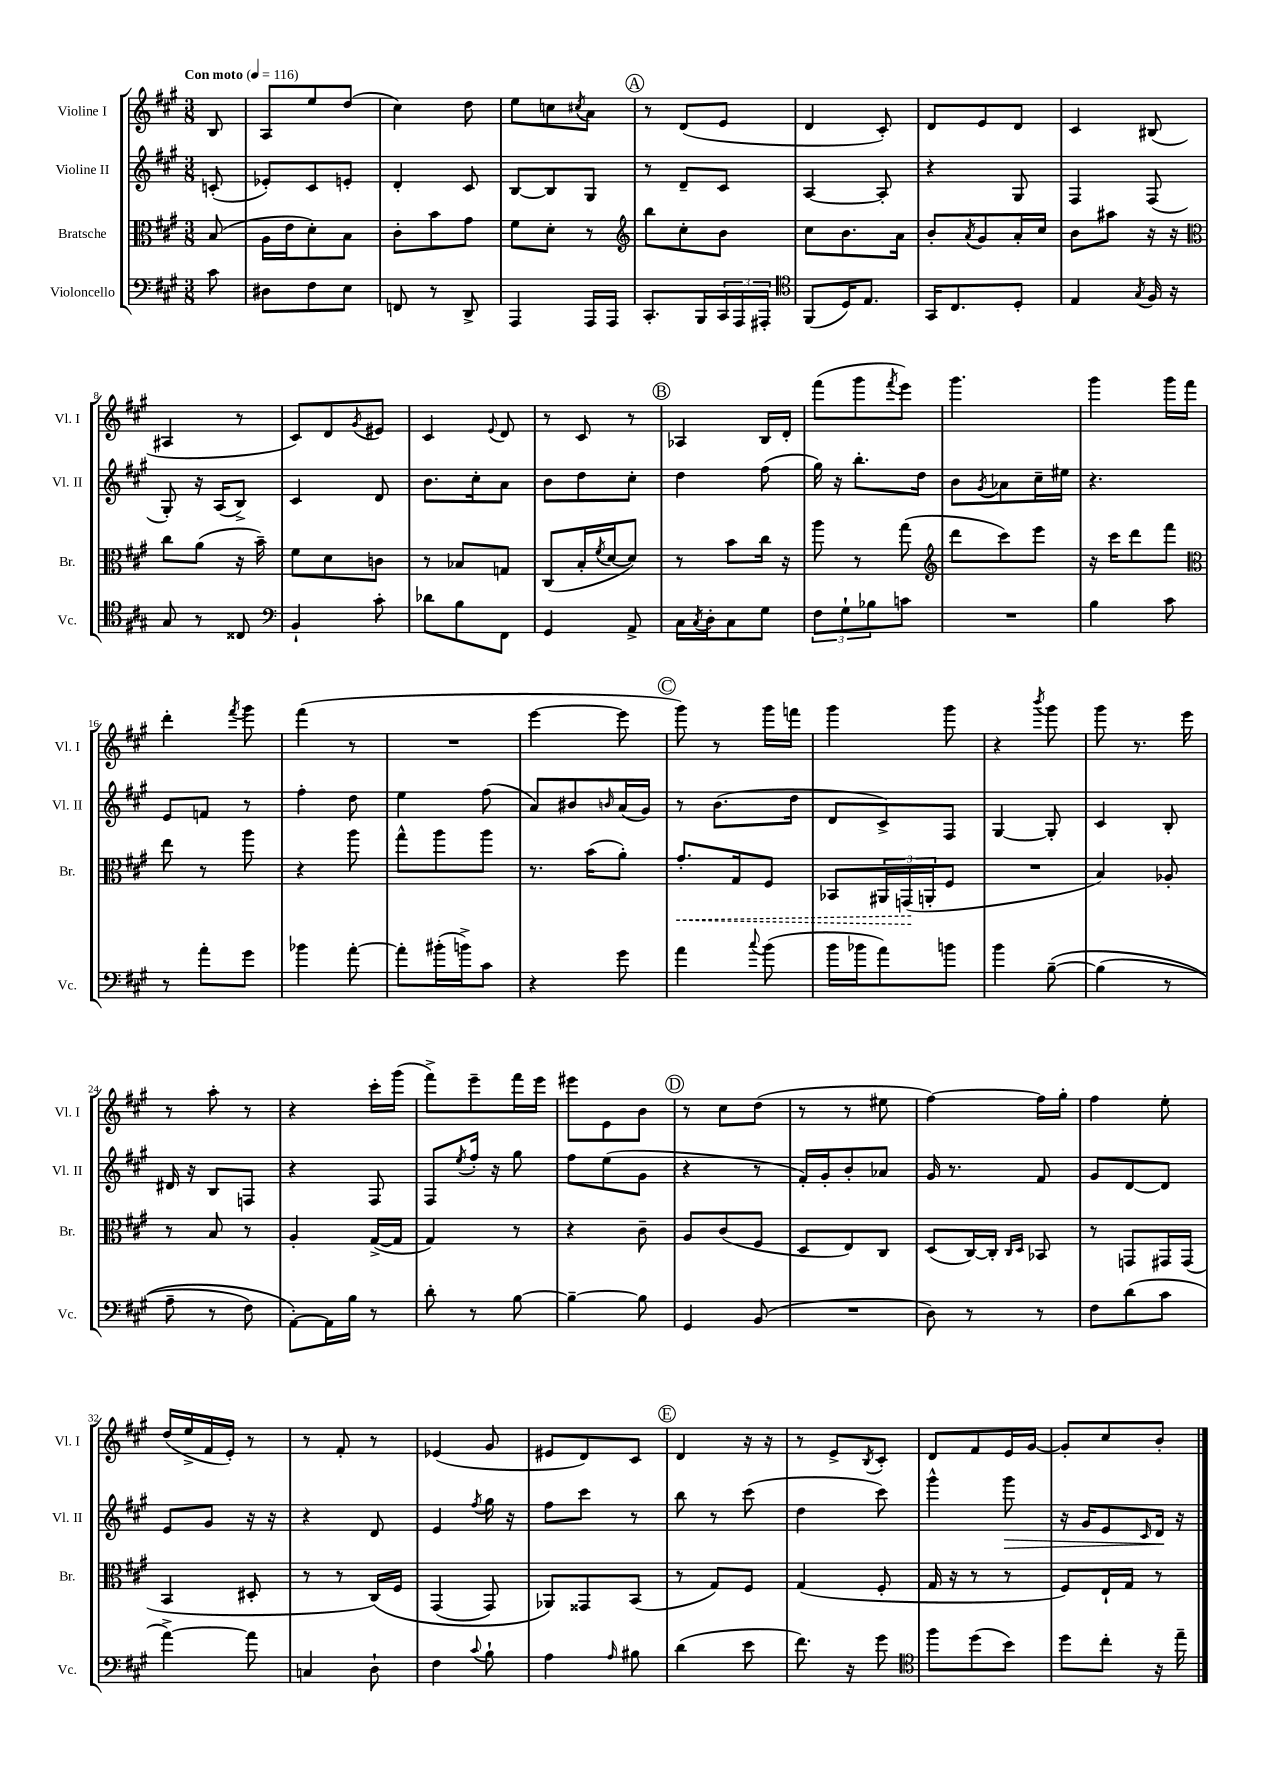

**kern	**kern	**kern	**kern
*staff4	*staff3	*staff2	*staff1
*clefF4	*clefC3	*clefG2	*clefG2
*k[f#c#g#]	*k[f#c#g#]	*k[f#c#g#]	*k[f#c#g#]
*M3/8	*M3/8	*M3/8	*M3/8
*MM116	*MM116	*MM116	*MM116
8c#	(8B	(8c'	8B
=	=	=	=
8D#	16A	8e-')	8A
.	16e	.	.
8F#	8d')	8c#	8ee
8E	8B	8e'	(8dd
=	=	=	=
8FF	8c#'	4d'	4cc#)
8r	8b	.	.
8DD^	8g#	8c#	8dd
=	=	=	=
4AAA	8f#	[8B	8ee
.	8d'	8B]	8cc
.	.	.	8qcc#
16AAA	8r	8G#	8a
16AAA	.	.	.
=	=	=	=
*	*clefG2	*	*
8.CC#'	8bb	8r	8r
.	8cc#'	8d~	(8d
16BBB	.	.	.
24CC#	8b	8c#	8e
24AAA	.	.	.
24AAA#'	.	.	.
=	=	=	=
*clefC4	*	*	*
(8FF#	8cc#	[4A	4d
16D)	8.b	.	.
8.E	.	.	.
.	.	8A']	8c#')
.	16a	.	.
=	=	=	=
16GG#	8b'	4r	8d
8.C#	.	.	.
.	8qa	.	.
.	8g#	.	8e
8D'	16a'	8G#	8d
.	16cc#	.	.
=	=	=	=
4E	8b	4F#	4c#
.	8aa#	.	.
8qG#	.	.	.
16F#	16r	(8F#	(8B#
16r	16r	.	.
=	=	=	=
*	*clefC3	*	*
8G#	8cc#	8G#')	4A#
8r	(8a	16r	.
.	.	(16A	.
8C##	16r	8B^)	8r
.	16b~)	.	.
=	=	=	=
*clefF4	*	*	*
4BB`	8f#	4c#	8c#)
.	8d	.	8d
.	.	.	8qg#
8c#'	8c	8d	8e#
=	=	=	=
8d-	8r	8.b	4c#
8B	8B-	.	.
.	.	16cc#'	.
.	.	.	8qqe
8FF#	8G	8a	8d
=	=	=	=
4GG#	(8C#	8b	8r
.	16B'	8dd	8c#
.	8qf#	.	.
.	[16d	.	.
8AA^	8d])	8cc#'	8r
=	=	=	=
16C#	8r	4dd	4A-
8qC#	.	.	.
16D'	.	.	.
8C#	8b	.	.
8G#	16cc#	(8ff#	16B
.	16r	.	16d'
=	=	=	=
12F#	8aa	16gg#)	(8fff#
.	.	16r	.
12G#`	.	.	.
.	8r	8.bb'	8ggg#
12B-	.	.	.
.	.	.	8qfff#
8c	(8gg#	.	8eee)
.	.	16dd	.
=	=	=	=
*	*clefG2	*	*
4.r	8ddd	8b	4.ggg#
.	.	8qg#	.
.	8ccc#)	8a-	.
.	8eee	16cc#~	.
.	.	16ee#	.
=	=	=	=
4B	16r	4.r	4ggg#
.	16ccc#	.	.
.	8ddd	.	.
8c#	8fff#	.	16ggg#
.	.	.	16fff#
=	=	=	=
*	*clefC3	*	*
8r	8ee	8e	4ddd'
8a'	8r	8f	.
.	.	.	8qfff#
8g#	8aa	8r	8ggg#
=	=	=	=
4b-	4r	4ff#'	(4fff#
[8a'	8aa	8dd	8r
=	=	=	=
8a']	8gg#^^	4ee	4.r
(16b#'	8aa	.	.
16b^)	.	.	.
8c#	8aa	(8ff#	.
=	=	=	=
4r	8.r	8a)	[4eee
.	.	8b#	.
.	(16b	.	.
.	.	16qqb	.
8g#	8a')	(16a	8eee]
.	.	16g#)	.
=	=	=	=
4a	8.g#'	8r	8ggg#)
.	.	(8.b	8r
.	16G#	.	.
8qqcc#	.	.	.
(8b	8F#	.	16ggg#
.	.	16dd	16fff
=	=	=	=
16b	8BB-	8d	4ggg#
16b-	.	.	.
8a)	24AA#	8c#^)	.
.	(24GG	.	.
.	24AA'	.	.
8b	8F#	8F#	8ggg#
=	=	=	=
4b	4.r	[4G#	4r
.	.	.	8qbbb
&([8B~	.	8G#']	8ggg#
=	=	=	=
(4B]	4B)	4c#	8ggg#
.	.	.	8.r
8r	8A-'	8B'	.
.	.	.	16eee
=	=	=	=
8A~	8r	16d#	8r
.	.	16r	.
8r	8B	8B	8aa'
8F#)	8r	8F	8r
=	=	=	=
[8AA'&)	4A'	4r	4r
16AA]	.	.	.
16B	.	.	.
8r	([16G#^	8F#	16ccc#'
.	16G#]	.	(16ggg#
=	=	=	=
8d'	4G#)	8F#	8fff#^)
.	.	8qee	.
8r	.	16ff#'	8eee~
.	.	16r	.
[8B	8r	8gg#	16fff#
.	.	.	16eee
=	=	=	=
4B~_	4r	8ff#	8eee#
.	.	(8ee	8e
8B]	8c#~	8g#	8b
=	=	=	=
4GG#	8A	4r	8r
.	(8c#	.	8cc#
(8BB	8F#	8r	(8dd
=	=	=	=
4.r	8D	16f#')	8r
.	.	16g#'	.
.	8E)	8b'	8r
.	8C#	8a-	8ee#
=	=	=	=
8D)	(8D	16g#	[4ff#)
.	.	8.r	.
8r	[16C#)	.	.
.	16C#']	.	.
.	16qqC#	.	.
.	16qqD	.	.
8r	8BB-	8f#	16ff#]
.	.	.	16gg#'
=	=	=	=
8F#	8r	8g#	4ff#
(8d	8GG	[8d	.
8c#	16GG#	8d]	8ee'
.	(16GG#	.	.
=	=	=	=
[4a^)	4BB	8e	(16dd
.	.	.	16ee^
.	.	8g#	16f#
.	.	.	16e')
8a]	8D#'	16r	8r
.	.	16r	.
=	=	=	=
4C	8r	4r	8r
.	8r	.	8f#'
8D`	&(16C#)	8d	8r
.	16F#	.	.
=	=	=	=
4F#	(4GG#	4e	(4e-
8qqc#	.	8qff#	.
8B`	8GG#)	16gg#	8g#
.	.	16r	.
=	=	=	=
4A	8AA-&)	8ff#	8e#
.	8GG##	8ccc#	8d)
16qqA	.	.	.
8B#	(8BB	8r	8c#
=	=	=	=
(4d	8r	8bb	4d
.	8G#)	8r	.
8e	8F#	(8ccc#	16r
.	.	.	16r
=	=	=	=
8.f#)	(4G#	4dd	8r
.	.	.	8e^
16r	.	.	.
.	.	.	8qB
8g#	8F#'	8ccc#)	8c#'
=	=	=	=
*clefC4	*	*	*
8ff#	16G#	4ggg#^^	8d
.	16r	.	.
(8dd	8r	.	8f#
8b)	8r	8ggg#	16e
.	.	.	[16g#
=	=	=	=
8dd	8F#)	16r	8g#']
.	.	16g#	.
8cc#'	16E`	8e	8cc#
.	16G#	.	.
.	.	16qqc#	.
16r	8r	16d	8b'
16ee~	.	16r	.
==	==	==	==
*-	*-	*-	*-
